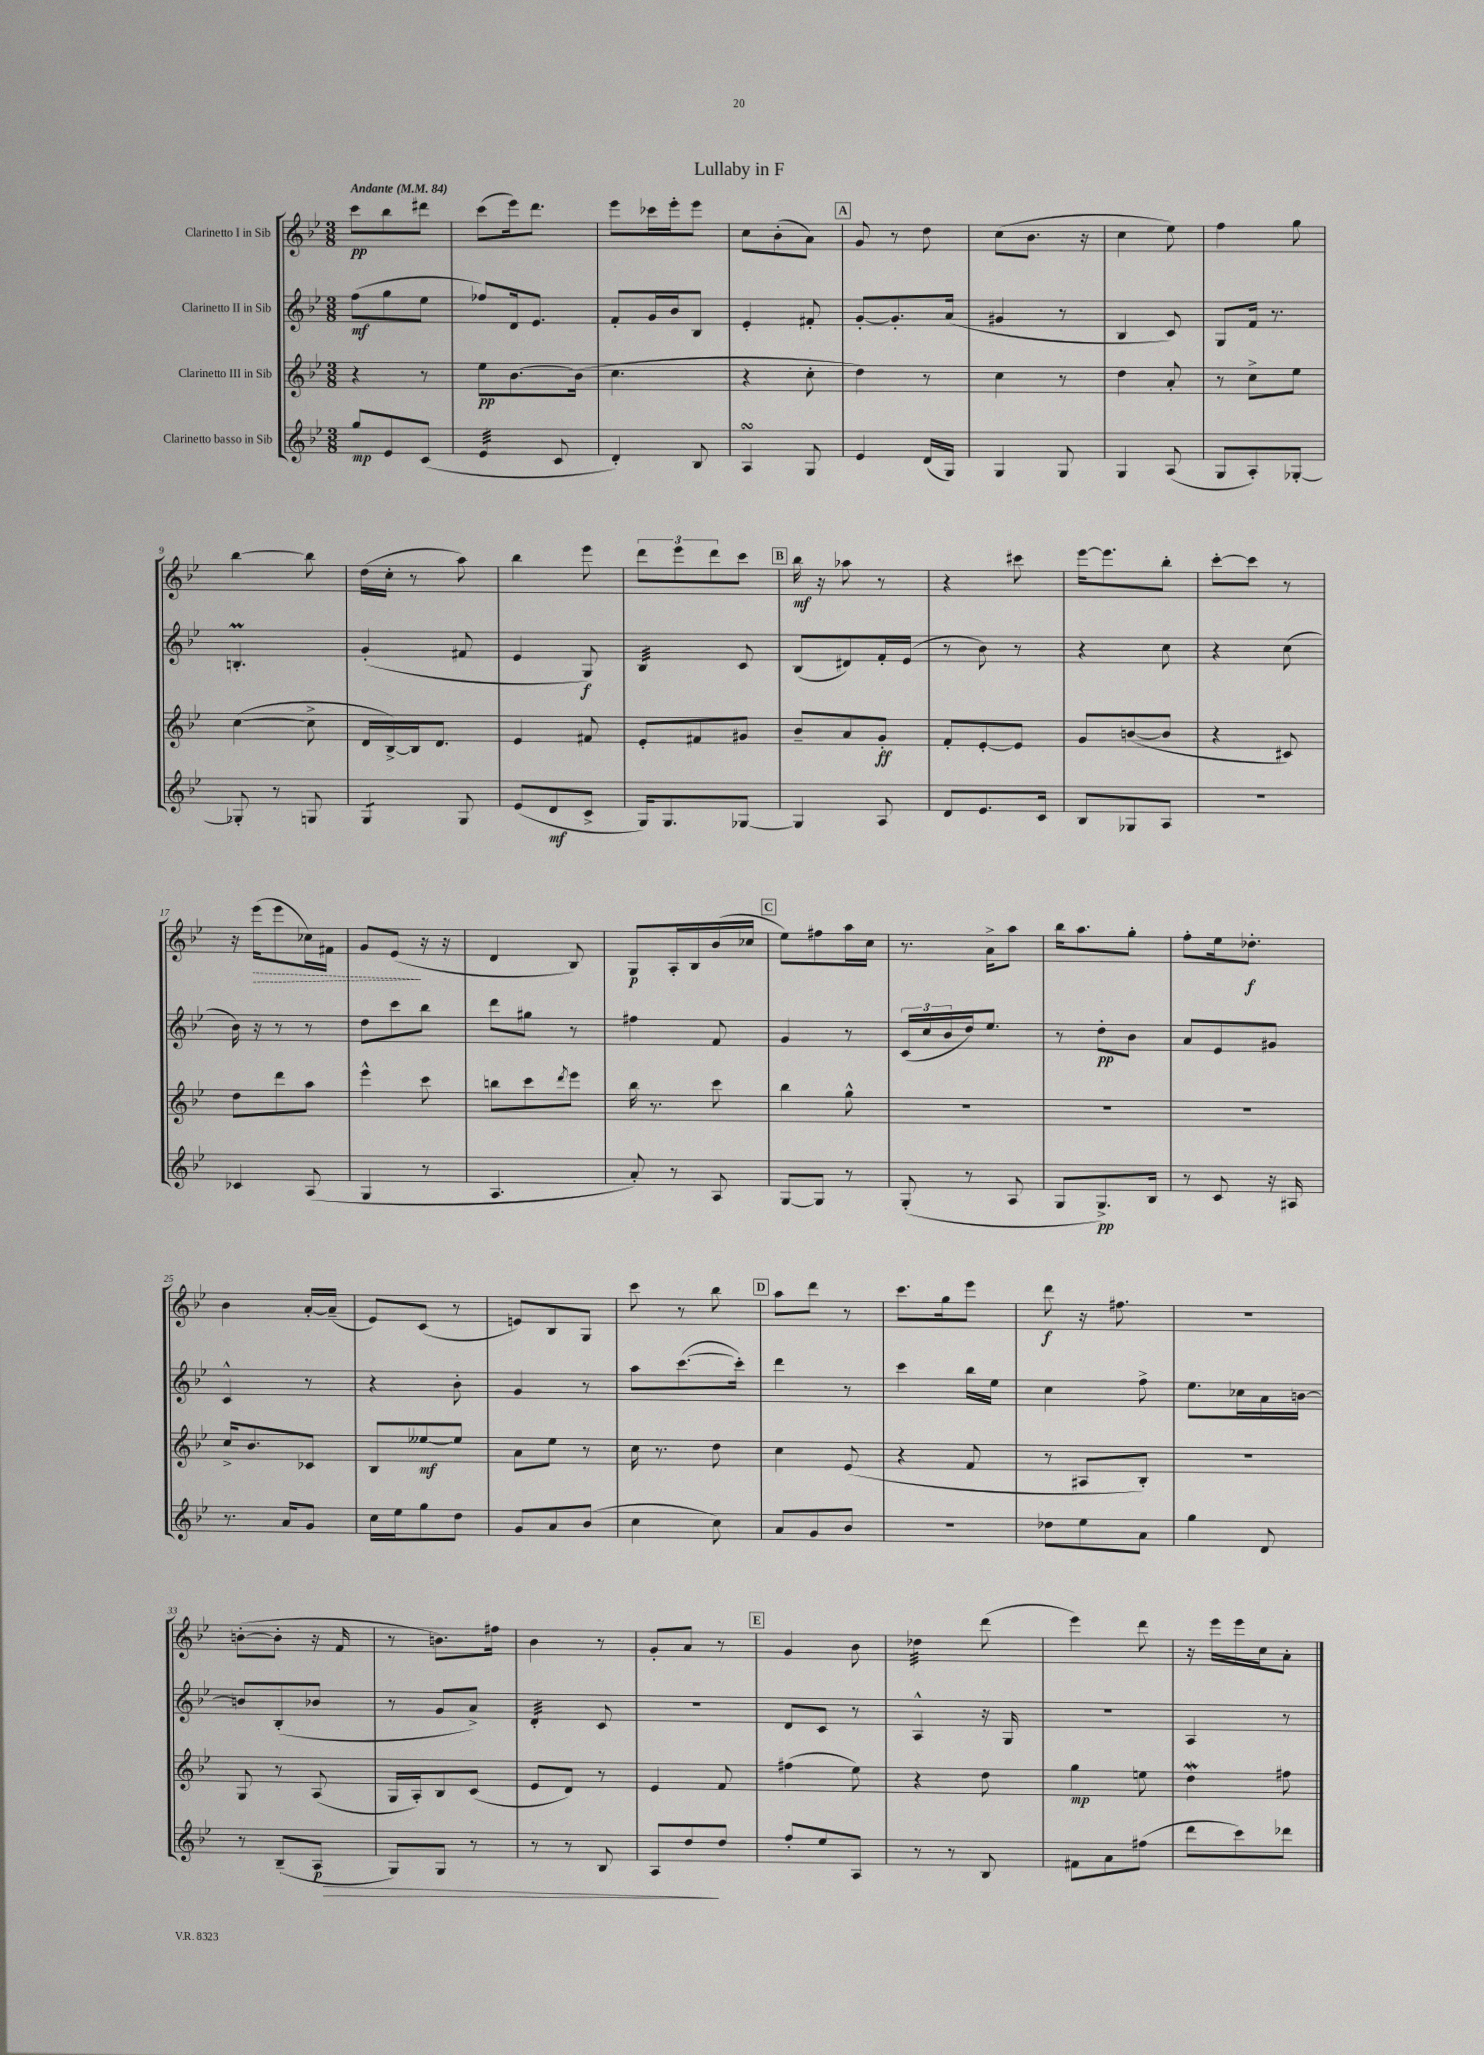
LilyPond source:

\header { title = "Lullaby in F" }
<<
\new StaffGroup <<
\new Staff = "s0" \with { instrumentName = "Clarinetto I in Sib" } {
    \clef treble \key bes \major \numericTimeSignature \time 3/8 \tempo "Andante" 4 = 84
    c'''8\pp bes''8 dis'''8 |
    c'''8( ees'''16) d'''8. |
    ees'''8 ces'''16 ees'''16-. ees'''8 |
    c''8 bes'8-.( a'8) |
    \mark \markup { \box "A" } g'8 r8 d''8 |
    c''8( bes'8. r16 |
    c''4 ees''8) |
    f''4 g''8 |
    bes''4~ bes''8 |
    d''16( c''16-. r8 a''8) |
    bes''4 ees'''8 |
    \tuplet 3/2 { d'''8 ees'''8 d'''8 } c'''8 |
    \mark \markup { \box "B" } bes''16\mf r16 aes''8 r8 |
    r4 cis'''8 |
    ees'''16~ ees'''8. bes''8-. |
    c'''8~-. c'''8 r8 |
    r16 \once \override Hairpin.style = #'dashed-line ees'''16\>( ees'''8 ces''16) fis'16 |
    g'8 ees'8\!( r16 r16 |
    d'4 bes8) |
    g8\p a16-. bes16 bes'16( ces''16 |
    \mark \markup { \box "C" } ees''8) fis''8 a''16 c''16 |
    r8. a'16-> a''8 |
    bes''16 a''8. g''8-. |
    f''8-. ees''16 des''8.-.\f |
    bes'4 a'16~-. a'16--( |
    ees'8) c'8( r8 |
    e'8) bes8 g8 |
    c'''8 r8 bes''8 |
    \mark \markup { \box "D" } a''8 d'''8 r8 |
    c'''8. g''16 ees'''8 |
    d'''8\f r16 fis''8. |
    R4. |
    b'8~-.( b'8-. r16 f'16 |
    r8 b'8.) fis''16 |
    bes'4 r8 |
    g'8-. a'8 r8 |
    \mark \markup { \box "E" } g'4 bes'8 |
    des''4:32 d'''8( |
    ees'''4) d'''8 |
    r16 ees'''16 ees'''16 c''16 a'8-. \bar "|." |
}
\new Staff = "s1" \with { instrumentName = "Clarinetto II in Sib" } {
    \clef treble \key bes \major \numericTimeSignature \time 3/8
    f''8\mf( g''8 ees''8 |
    fes''8) d'16 ees'8. |
    f'8-. g'16 bes'16 bes8 |
    ees'4-. fis'8-. |
    \mark \markup { \box "A" } g'8~-. g'8.-. a'16( |
    gis'4 r8 |
    bes4 c'8) |
    g8 f'16 r8. |
    b4.-.\prall |
    g'4-.( fis'8 |
    ees'4 g8\f) |
    bes4:32 c'8 |
    \mark \markup { \box "B" } bes8( dis'8) f'16-. ees'16( |
    r8 bes'8) r8 |
    r4 c''8 |
    r4 c''8( |
    bes'16) r16 r8 r8 |
    d''8 c'''8 bes''8 |
    d'''8 gis''8 r8 |
    fis''4 f'8 |
    \mark \markup { \box "C" } g'4 r8 |
    \tuplet 3/2 { c'16( c''16 bes'16 } d''16) ees''8. |
    r8 d''8-.\pp bes'8 |
    a'8 ees'8 gis'8 |
    c'4-^ r8 |
    r4 bes'8-. |
    g'4 r8 |
    a''8 c'''8.~( c'''16-.) |
    \mark \markup { \box "D" } d'''4 r8 |
    c'''4 bes''16 ees''16 |
    c''4 f''8-> |
    ees''8. ces''16 a'16 b'16~ |
    b'8 bes8-.( bes'8 |
    r8 g'8 a'8->) |
    d'4:32-. c'8 |
    R4. |
    \mark \markup { \box "E" } d'8 c'8 r8 |
    a4-^ r16 g16 |
    R4. |
    a4 r8 \bar "|." |
}
\new Staff = "s2" \with { instrumentName = "Clarinetto III in Sib" } {
    \clef treble \key bes \major \numericTimeSignature \time 3/8
    r4 r8 |
    ees''8\pp bes'8.~ bes'16( |
    c''4. |
    r4 c''8-. |
    \mark \markup { \box "A" } d''4) r8 |
    c''4 r8 |
    d''4 a'8-. |
    r8 c''8-> ees''8 |
    c''4~( c''8-> |
    d'16 bes16~->) bes16 d'8. |
    ees'4 fis'8 |
    ees'8-. fis'8 gis'8 |
    \mark \markup { \box "B" } bes'8-- a'8 g'8-.\ff |
    f'8-. ees'8~-. ees'8 |
    g'8 b'8~( b'8 |
    r4 cis'8) |
    d''8 d'''8 a''8 |
    ees'''4-^ c'''8 |
    b''8 c'''8 \acciaccatura { d'''8 } ees'''8 |
    bes''16 r8. c'''8 |
    \mark \markup { \box "C" } bes''4 g''8-^ |
    R4. |
    R4. |
    R4. |
    c''16-> bes'8. ces'8 |
    bes8 eeses''8~\mf eeses''8 |
    a'8 ees''8 r8 |
    c''16 r8. d''8 |
    \mark \markup { \box "D" } c''4 ees'8( |
    r4 f'8 |
    r8 ais8 bes8-.) |
    R4. |
    g8 r8 a8( |
    g16 a16-.) bes8 c'8( |
    ees'8 d'8) r8 |
    ees'4 f'8 |
    \mark \markup { \box "E" } fis''4( ees''8) |
    r4 d''8 |
    g''4\mp e''8 |
    d''4\mordent fis''8 \bar "|." |
}
\new Staff = "s3" \with { instrumentName = "Clarinetto basso in Sib" } {
    \clef treble \key bes \major \numericTimeSignature \time 3/8
    g''8\mp ees'8 c'8( |
    ees'4:32 c'8 |
    d'4-.) bes8 |
    a4\turn g8 |
    \mark \markup { \box "A" } ees'4 d'16( g16) |
    g4 g8 |
    g4 a8( |
    g8 a8-.) ges8~-. |
    ges8-. r8 g8 |
    g4:8 g8 |
    ees'8( d'8\mf c'8-> |
    g16) g8. ges8~ |
    \mark \markup { \box "B" } ges4 a8 |
    d'8 ees'8. c'16 |
    bes8 ges8 a8 |
    R4. |
    ces'4 a8( |
    g4 r8 |
    a4. |
    a'8-.) r8 a8 |
    \mark \markup { \box "C" } g8~ g8 r8 |
    g8-.( r8 a8 |
    g8 g8.->\pp) bes16 |
    r8 c'8 r16 ais16 |
    r8. a'16 g'8 |
    c''16 ees''16 g''8 d''8 |
    g'8 a'8 bes'8( |
    c''4 c''8) |
    \mark \markup { \box "D" } a'8 g'8 bes'8 |
    R4. |
    des''8 ees''8 a'8 |
    g''4 d'8 |
    r8 bes8--( a8\p\> |
    g8) g8 r8 |
    r8 r8 bes8 |
    a8 d''8\! d''8 |
    \mark \markup { \box "E" } f''8-. ees''8 a8 |
    r8 r8 bes8 |
    fis'8 a'8 fis''8( |
    d'''8 c'''8) des'''8 \bar "|." |
}
>>
>>
